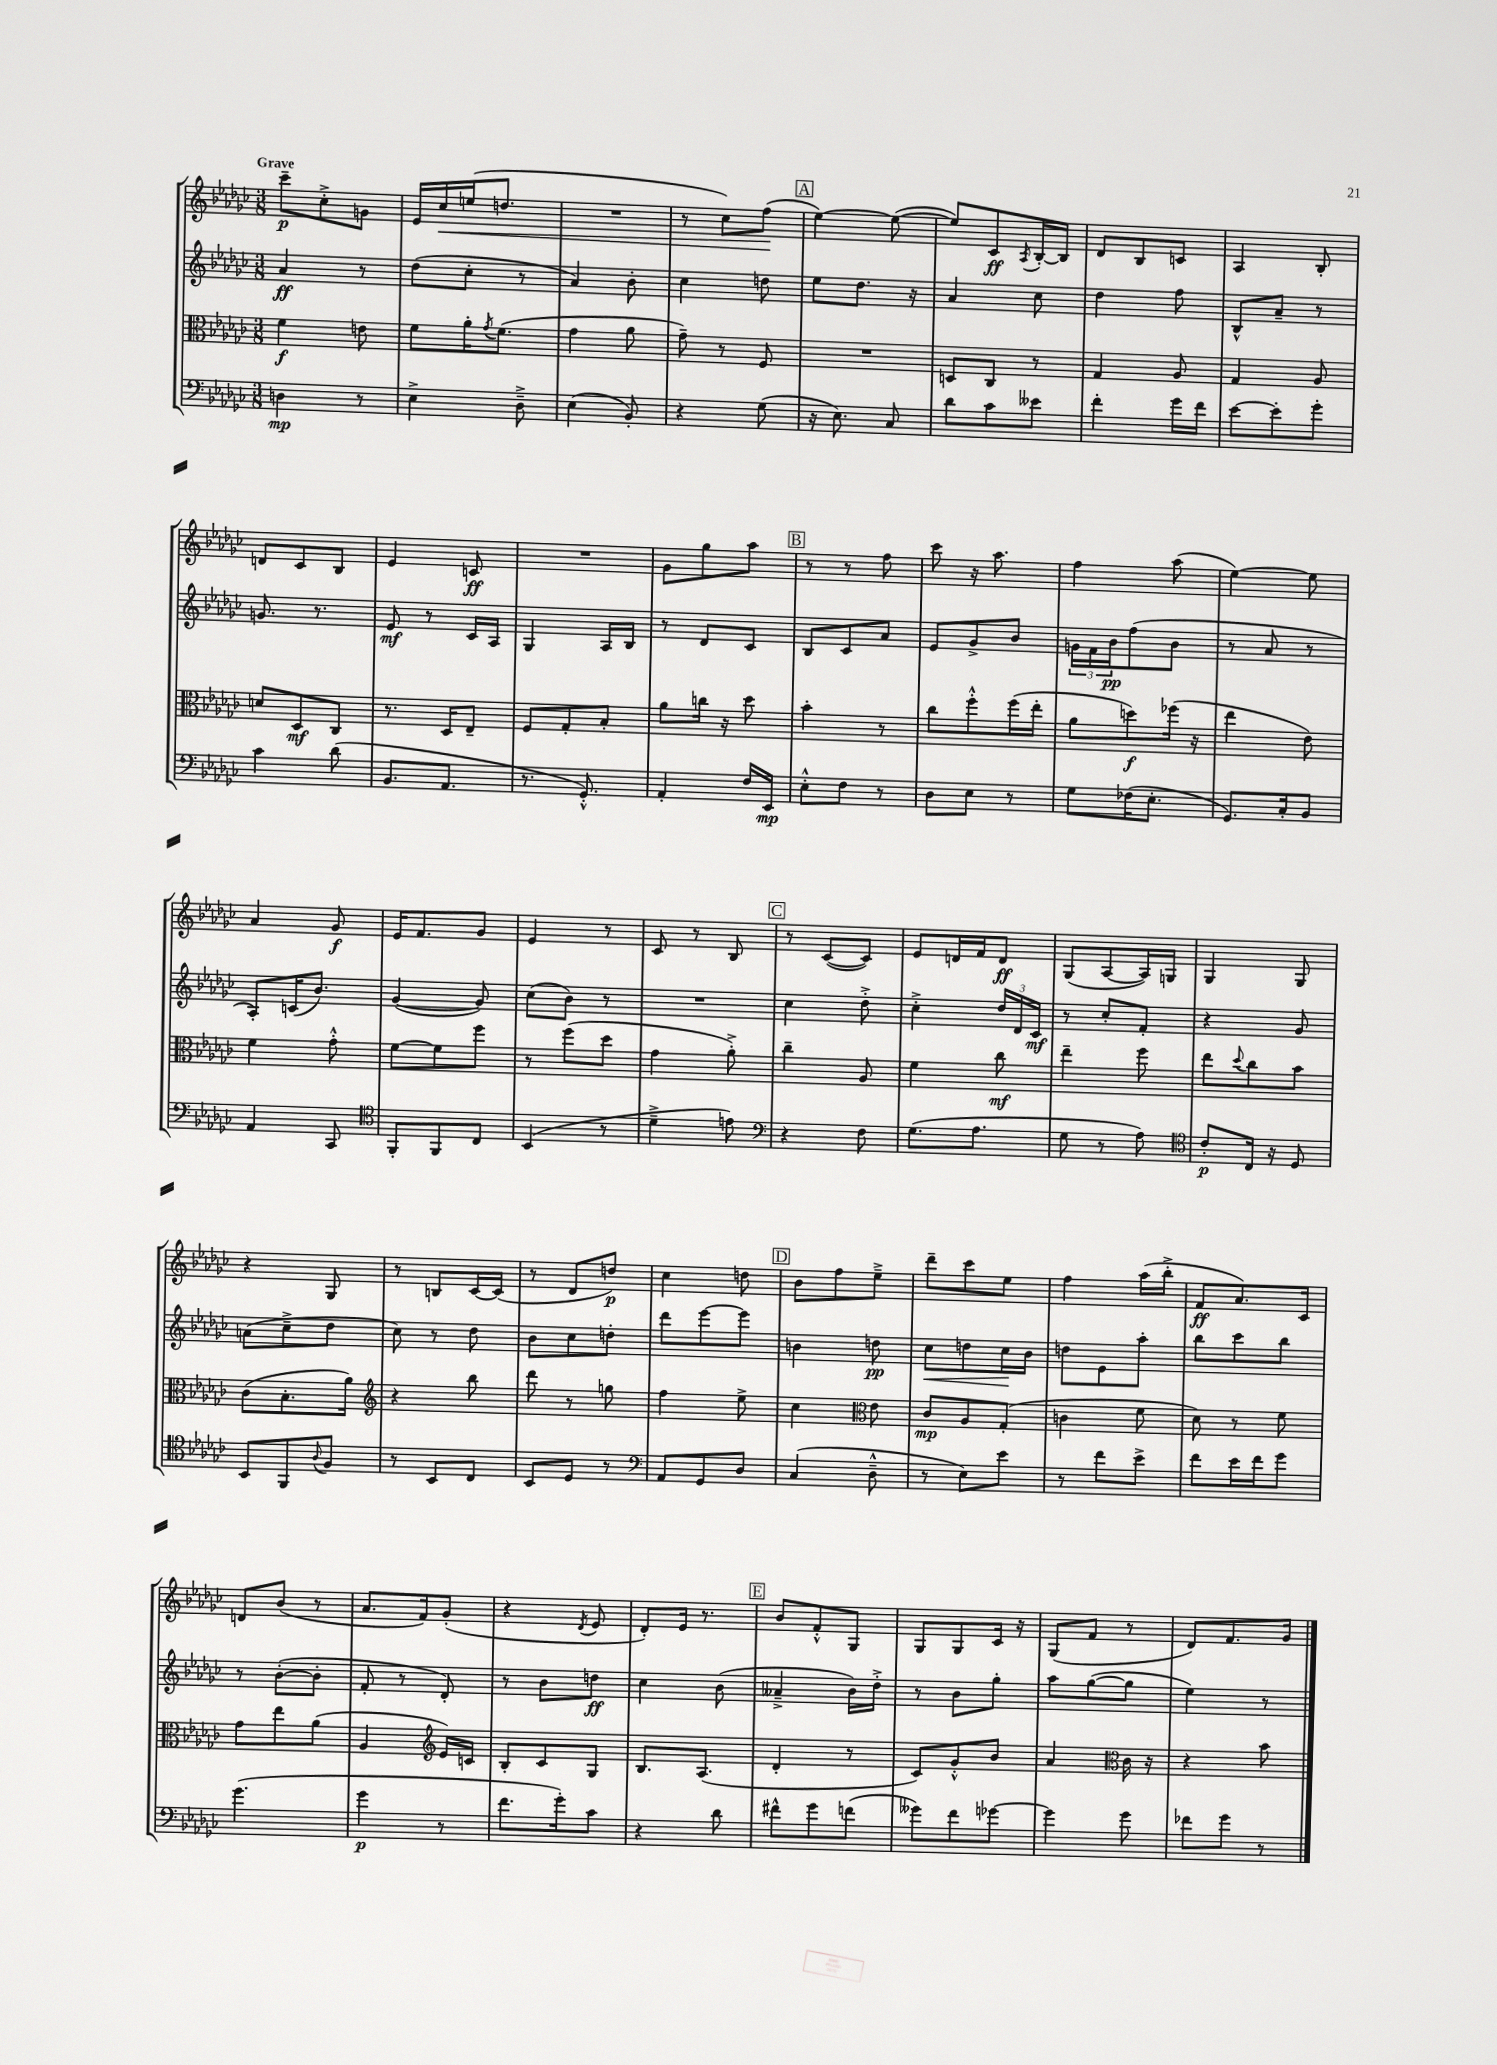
<<
\new StaffGroup <<
\new Staff = "s0" {
    \clef treble \key ges \major \numericTimeSignature \time 3/8 \tempo "Grave"
    ces'''8--\p ces''8-.-> g'8 |
    ees'16 ces''16\< e''16( d''8. |
    R4. |
    r8 ces''8) f''8\!( |
    \mark \markup { \box "A" } ees''4~) ees''8~( |
    ees''8) ces'8\ff \acciaccatura { aes8 } bes16~-. bes16 |
    des'8 bes8 c'8 |
    aes4 bes8-. |
    d'8 ces'8 bes8 |
    ees'4 c'8\ff |
    R4. |
    ges'8 ges''8 aes''8 |
    \mark \markup { \box "B" } r8 r8 f''8 |
    ces'''8 r16 aes''8. |
    f''4 aes''8( |
    ees''4~) ees''8 |
    aes'4 ges'8\f |
    ees'16 f'8. ges'8 |
    ees'4 r8 |
    ces'8 r8 bes8 |
    \mark \markup { \box "C" } r8 ces'8~( ces'8) |
    ees'8 d'16 f'16 d'8\ff |
    ges8( aes8~ aes16) g16 |
    ges4 ges8 |
    r4 ges8 |
    r8 b8 ces'16~ ces'16( |
    r8 des'8 d''8\p) |
    ces''4 d''8 |
    \mark \markup { \box "D" } bes'8 f''8 ees''8---> |
    des'''8-- ces'''8 ees''8 |
    f''4 aes''16( bes''16-.-> |
    f'8\ff aes'8.) ces'16 |
    d'8 bes'8( r8 |
    aes'8. f'16) ges'8-.( |
    r4 \acciaccatura { des'8 } ees'8 |
    des'8-.) ees'16 r8. |
    \mark \markup { \box "E" } bes'8 f'8-.-^ ges8 |
    ges8 ges8 ces'16 r16 |
    ges8( f'8 r8 |
    des'8) f'8. ges'16 \bar "|." |
}
\new Staff = "s1" {
    \clef treble \key ges \major \numericTimeSignature \time 3/8
    aes'4\ff r8 |
    des''8( ces''8-. r8 |
    aes'4) bes'8-. |
    ces''4 d''8 |
    \mark \markup { \box "A" } ees''8 des''8. r16 |
    aes'4 ces''8 |
    des''4 f''8 |
    bes8-^ aes'8-- r8 |
    g'8. r8. |
    ees'8\mf r8 ces'16 aes16 |
    ges4 aes16 bes16 |
    r8 des'8 ces'8 |
    \mark \markup { \box "B" } bes8 ces'8 aes'8 |
    ees'8 ges'8-> bes'8 |
    \tuplet 3/2 { g'16 f'16 bes'16\pp } f''8( bes'8 |
    r8 aes'8 r8 |
    aes8-.) c'16( bes'8.) |
    ges'4~( ges'8) |
    ces''8( bes'8) r8 |
    R4. |
    \mark \markup { \box "C" } ces''4 des''8-.-> |
    ces''4-.-> \tuplet 3/2 { des''16 des'16 ces'16\mf } |
    r8 ces''8-. f'8-. |
    r4 ges'8 |
    a'8( ces''8---> des''8 |
    ces''8) r8 des''8 |
    bes'8 ces''8 d''8-. |
    des'''8 ees'''8~ ees'''8 |
    \mark \markup { \box "D" } b'4 d''8\pp |
    ces''8\< d''8 ces''16\! bes'16 |
    d''8 ees'8 aes''8-. |
    bes''8 ces'''8 bes''8 |
    r8 bes'8~-.( bes'8-. |
    f'8-. r8 des'8-.) |
    r8 bes'8 d''8\ff |
    ces''4 bes'8( |
    \mark \markup { \box "E" } aeses'4---> bes'16) des''16-.-> |
    r8 bes'8 ges''8-. |
    aes''8 ges''8~( ges''8 |
    ees''4) r8 \bar "|." |
}
\new Staff = "s2" {
    \clef alto \key ges \major \numericTimeSignature \time 3/8
    f'4\f e'8 |
    f'8 aes'16-. \acciaccatura { ges'8 } f'8.( |
    ges'4 aes'8 |
    ges'8--) r8 f8 |
    \mark \markup { \box "A" } R4. |
    d8 ces8 r8 |
    ges4 aes8 |
    ges4 aes8 |
    d'8 des8\mf ces8 |
    r8. des16 ees8-- |
    f8 ges8-. bes8-. |
    aes'8 c''16 r16 des''8 |
    \mark \markup { \box "B" } bes'4-. r8 |
    ces''8 f''8-.-^ f''16( ees''16-. |
    aes'8 d''8\f) fes''16( r16 |
    ees''4 ees'8) |
    f'4 ges'8-.-^ |
    f'8~ f'8 f''8 |
    r8 f''8( des''8 |
    ges'4 aes'8-.->) |
    \mark \markup { \box "C" } ces''4-- aes8 |
    f'4 ces''8\mf |
    ees''4-- f''8 |
    ees''8 \appoggiatura { des''8 } ces''8 bes'8 |
    ces'8( bes8.-. aes'16) |
    \clef treble r4 bes''8 |
    des'''8 r8 g''8 |
    f''4 ees''8-> |
    \mark \markup { \box "D" } ces''4 \clef alto ees'8 |
    ces'8\mp aes8 ges8-.( |
    c'4 f'8 |
    des'8) r8 f'8 |
    ges'8 ees''8 aes'8( |
    aes4 \clef treble ees'16) c'16 |
    bes8-. ces'8 ges8 |
    bes8. aes8.( |
    \mark \markup { \box "E" } des'4-. r8 |
    ces'8) ges'8-.-^ bes'8 |
    aes'4 \clef alto ces'16 r16 |
    r4 bes'8 \bar "|." |
}
\new Staff = "s3" {
    \clef bass \key ges \major \numericTimeSignature \time 3/8
    d4\mp r8 |
    ees4-> des8---> |
    ees4( bes,8-.) |
    r4 ges8( |
    \mark \markup { \box "A" } r16 ees8.) ces8 |
    des'8 ces'8 eeses'8 |
    f'4-. ges'16 f'16 |
    ees'8~ ees'8-. ges'8-. |
    ces'4 des'8( |
    bes,8. aes,8. |
    r8. ges,8.-.-^) |
    aes,4-. f16 ees,16\mp |
    \mark \markup { \box "B" } ees8-.-^ f8 r8 |
    des8 ees8 r8 |
    ges8 fes16( ees8.-. |
    ges,8.) ces16-. bes,8 |
    aes,4 ces,8 |
    \clef tenor f,8-. f,8 ces8 |
    bes,4( r8 |
    des'4---> e'8) |
    \mark \markup { \box "C" } \clef bass r4 f8 |
    ges8.( aes8. |
    ges8 r8 aes8) |
    \clef tenor ces'8-.\p ces16 r16 des8 |
    bes,8 f,8 \appoggiatura { aes8 } f8 |
    r8 bes,8 ces8 |
    bes,8 des8 r8 |
    \clef bass aes,8 ges,8 des8 |
    \mark \markup { \box "D" } ces4( des8---^ |
    r8 ees8) ees'8 |
    r8 f'8 ees'8-> |
    f'8 ees'16 f'16 ges'8 |
    ges'4.( |
    ges'4\p r8 |
    f'8. ges'16-.) ces'8 |
    r4 des'8 |
    \mark \markup { \box "E" } fis'8-^ ges'8 f'8( |
    geses'8) f'8 ges'8~ |
    ges'4 ges'8 |
    fes'8 ges'8 r8 \bar "|." |
}
>>
>>
\layout { \context { \Score \remove "Bar_number_engraver" } }
